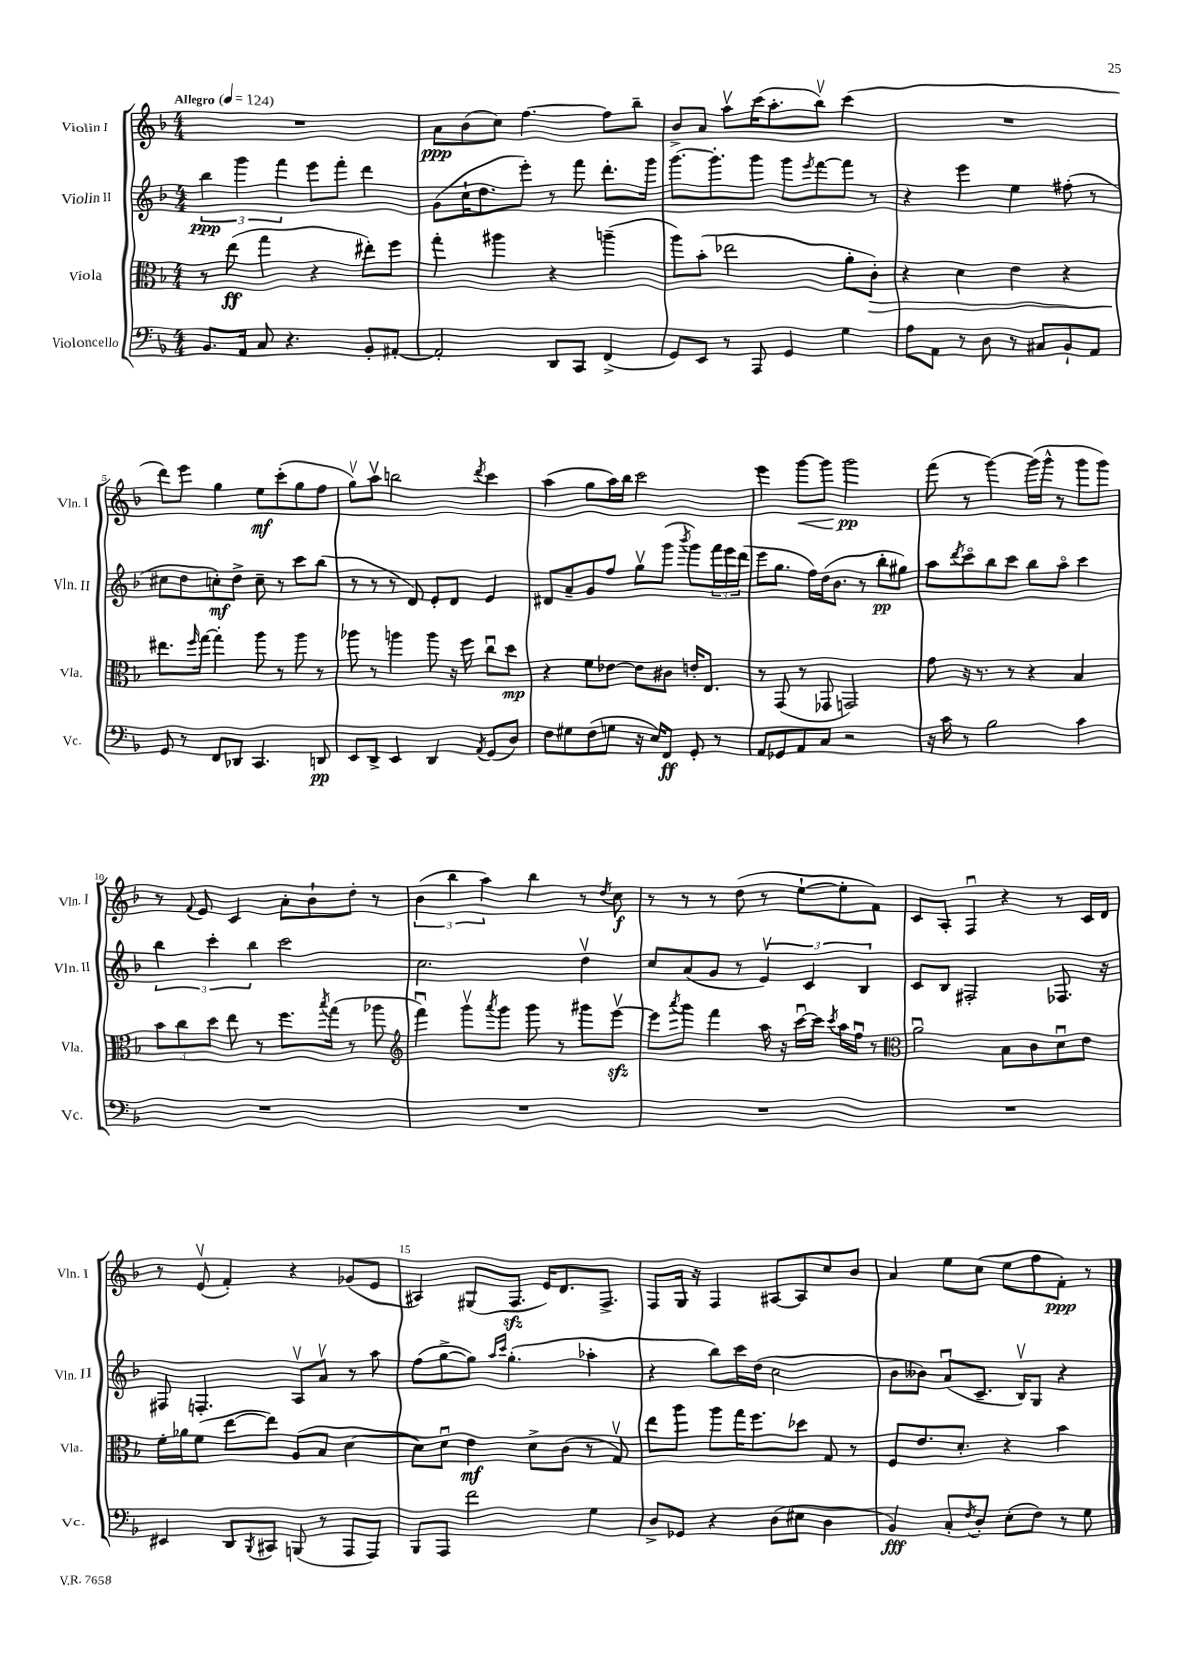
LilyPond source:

<<
\new StaffGroup <<
\new Staff = "s0" \with { instrumentName = "Violin I" shortInstrumentName = "Vln. I" } {
    \clef treble \key f \major \numericTimeSignature \time 4/4 \tempo "Allegro" 4 = 124
    R1 |
    a'8\ppp bes'8( c''8) f''4.~ f''8 bes''8-- |
    bes'8-> a'8 a''8\upbow c'''16( a''8.-. bes''8\upbow) c'''4( |
    R1 |
    d'''8) e'''8 g''4 e''8\mf c'''8-.( g''8 f''8 |
    g''8\upbow) a''8\upbow b''2 \acciaccatura { d'''8 } c'''4 |
    a''4( g''8 a''16) bes''16 c'''2 |
    e'''4 g'''8~\< g'''8 g'''2\pp\! |
    f'''8( r8 g'''4~) g'''16( g'''16-^ r8 g'''8 g'''8) |
    r8 \appoggiatura { f'8 } e'8 c'4 a'8-. bes'8-! d''8-. r8 |
    \tuplet 3/2 { bes'4( bes''4 a''4) } bes''4 r8 \acciaccatura { d''8 } c''8\f |
    r8 r8 r8 d''8( r8 e''8~-! e''8-. f'8) |
    c'8 a8-. f4\downbow r4 r8 c'16 d'16 |
    r8 e'8\upbow( f'4-.) r4 ges'8( e'8 |
    ais4) gis8( f8.\sfz e'16) d'8. f8.-> |
    f8 g16 r16 f4 ais8~ ais8 c''8 bes'8 |
    a'4 e''8 c''8( e''8 f''8 f'8-.\ppp) r8 \bar "|." |
}
\new Staff = "s1" \with { instrumentName = "Violin II" shortInstrumentName = "Vln. II" } {
    \clef treble \key f \major \numericTimeSignature \time 4/4
    \tuplet 3/2 { bes''4\ppp g'''4 f'''4 } e'''8 f'''8-. d'''4 |
    g'8( c''16-! d''8. e'''8-.) r8 f'''8 d'''8.-. g'''16 |
    g'''8.~ g'''8.-. g'''8 g'''8 \acciaccatura { e'''8 } f'''8~ f'''8 r8 |
    r4 e'''4 e''4 fis''8-.( r8 |
    cis''8 d''8 c''8-.\mf) d''8-> c''8-- r8 c'''8 bes''8( |
    r8 r8 r8 d'8) e'8-. d'8 e'4 |
    dis'8 a'8-- g'8 f''8 g''8\upbow g'''8( \acciaccatura { bes'''8 } g'''8) \tuplet 3/2 { f'''16 e'''16 d'''16( } |
    e'''8 g''8. f''16) d''16( bes'8. r8 bes''8-.\pp gis''8) |
    a''8 \acciaccatura { d'''8 } c'''8\flageolet bes''8 c'''8 bes''8 a''8\flageolet c'''4 |
    \tuplet 3/2 { bes''4 c'''4-. bes''4 } c'''2 |
    c''2. d''4\upbow |
    c''8 a'8( g'8 r8 \tuplet 3/2 { e'4\upbow) c'4 bes4 } |
    c'8 bes8 fis2-. fes8. r16 |
    fis8 f4.-. a8\upbow a'8\upbow r8 a''8 |
    f''8( g''8~-> g''8) \grace { a''16 c'''16 } g''4.-.( aes''4-. |
    r4 bes''8) c'''16 d''16( c''2 |
    bes'8 beses'8) a'8\downbow( c'8.-- bes16\upbow) g8 r4 \bar "|." |
}
\new Staff = "s2" \with { instrumentName = "Viola" shortInstrumentName = "Vla." } {
    \clef alto \key f \major \numericTimeSignature \time 4/4
    r8 e''8\ff( g''4 r4 eis''8-.) f''8 |
    g''4-. ais''4 r4 a''4--( |
    a''8) bes'8-.( ees''2 a'8-. c'8-.\>) |
    r4 d'4 e'4 r4 |
    eis''8.\! \grace { f''16 } g''16~ g''4-. a''8 r8 a''8 r8 |
    aes''8 r8 a''4 a''8 r16 f''16 c''8\downbow d''8\mp |
    r4 f'8 ees'8~ ees'8 cis'8 e'16-. e8. |
    r8 g,8( r8 ges,8 g,2) |
    g'8 r16 r8. r8 r4 bes4 |
    \tuplet 3/2 { bes'8 c''8 d''8 } e''8 r8 f''8. \acciaccatura { bes''8 } g''16( r8 aes''8 |
    \clef treble f'''4\downbow) g'''8\upbow \acciaccatura { a'''8 } g'''8 g'''8 r8 gis'''8 e'''8~\upbow\sfz |
    e'''8 \acciaccatura { a'''8 } g'''8 f'''4 a''16 r16 c'''16~\downbow c'''16 \acciaccatura { c'''8 } a''16 f''16\downbow r8 |
    \clef alto a'2\downbow bes8 c'8 d'8\downbow e'8 |
    f'16-. aes'16 f'8( e''8~ e''8) a8( bes8 d'4~ |
    d'8) d'8\downbow e'4\mf d'8-> c'8( r8 g8\upbow) |
    e''8 a''8 a''8 g''16 f''8. des''8 g8 r8 |
    f8 e'8. d'8.-. r4 bes'4 \bar "|." |
}
\new Staff = "s3" \with { instrumentName = "Violoncello" shortInstrumentName = "Vc." } {
    \clef bass \key f \major \numericTimeSignature \time 4/4
    bes,8. a,16 c8 r4. bes,8-. ais,8~-. |
    ais,2-. d,8 c,8 f,4->( |
    g,8) e,8 r8 a,,8 g,4 g4 |
    a8 a,8 r8 d8 r8 cis8 bes,8-! a,8 |
    g,8 r8 f,8 des,8 c,4. d,8\pp |
    e,8 d,8-> e,4 d,4 \acciaccatura { a,8 } g,8( d8) |
    f8 gis8 f8( g8 r16 e16) f,8\ff g,8-. r8 |
    a,8 ges,8 a,8 c8 r2 |
    r16 c'16 r8 bes2 c'4 |
    R1 |
    R1 |
    R1 |
    R1 |
    eis,4 d,8 \acciaccatura { bes,,8 } cis,8 b,,8( r8 a,,8 a,,8) |
    bes,,8 a,,8 f'2 g4 |
    d8-> ges,8 r4 d8( eis8 d4 |
    bes,4\fff) c8-. \acciaccatura { f8 } d8-. e8-.( f8) r8 g8 \bar "|." |
}
>>
>>
\layout { \context { \Score \override BarNumber.break-visibility = ##(#f #t #t) barNumberVisibility = #(every-nth-bar-number-visible 5) } }
